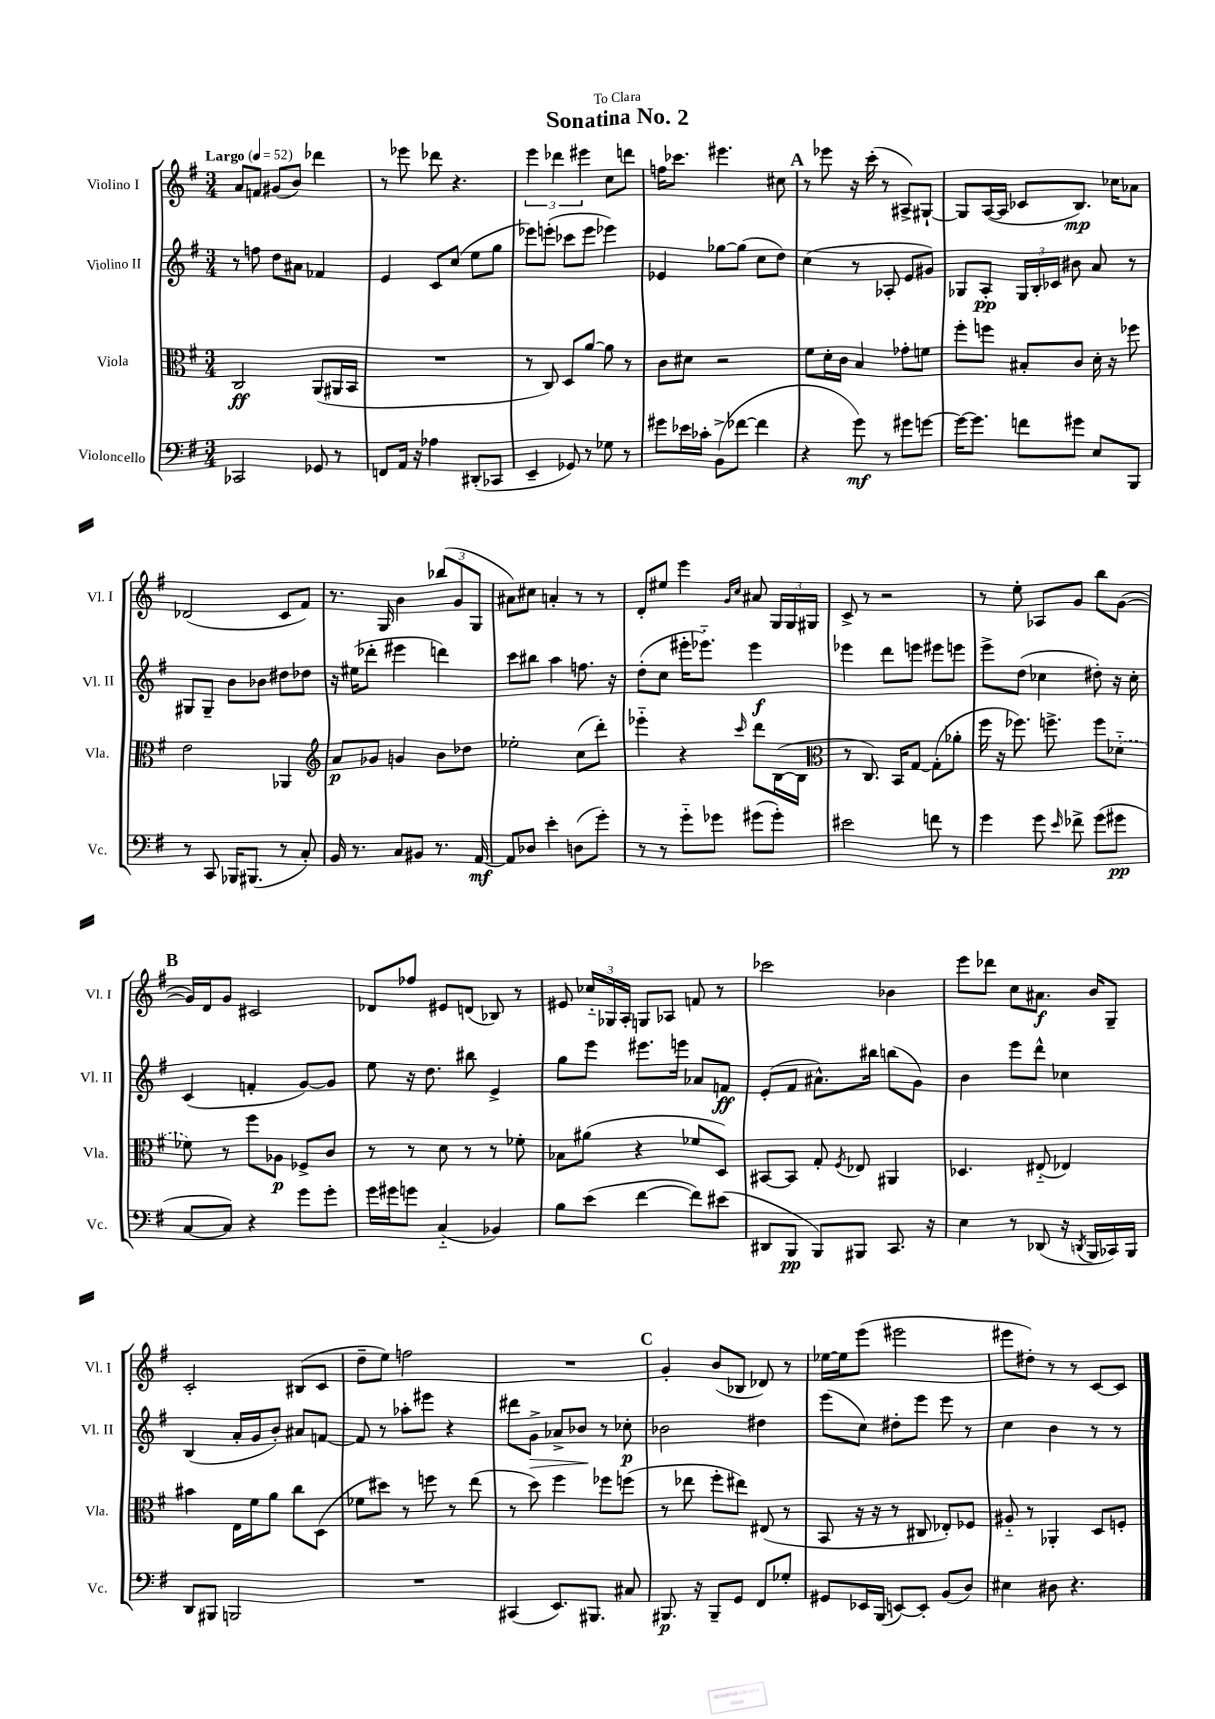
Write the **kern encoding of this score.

**kern	**kern	**kern	**kern
*staff4	*staff3	*staff2	*staff1
*clefF4	*clefC3	*clefG2	*clefG2
*k[f#]	*k[f#]	*k[f#]	*k[f#]
*M3/4	*M3/4	*M3/4	*M3/4
*MM52	*MM52	*MM52	*MM52
2CC-	2C	8r	8a
.	.	8ff	8f
.	.	8dd	(8g#
.	.	8a#	8b)
8GG-	(8AA	4f-	4ddd-
8r	16AA#	.	.
.	16BB	.	.
=	=	=	=
8FF	2.r	4e	8r
16AA	.	.	8eee-
16r	.	.	.
4A-	.	8c	8ddd-
.	.	(8cc	4.r
(8DD#'	.	8ee	.
8CC-	.	8gg	.
=	=	=	=
4EE~	8r	8eee-)	6eee
.	8C)	(8eee'	.
.	.	.	6ddd-
8GG-)	8D	8ccc-	.
.	.	.	6eee#
8r	[8a	8eee	.
8G-	8a]	4eee-)	8cc
8r	8r	.	8ddd
=	=	=	=
8g#	8c	4e-	16ff
.	.	.	8.ccc-
16e-	8d#	.	.
16c-'	.	.	.
(8BB^	2r	[8gg-	4.eee#
[8f-	.	(8gg-]	.
4f-]	.	8cc	.
.	.	8dd)	8cc#
=	=	=	=
4r	8f#	(4cc	8r
.	16d'	.	8eee-
.	16c	.	.
8g)	4B	8r	16r
.	.	.	(16ccc'
8r	.	8A-'	8r
8g#	8g-'	8e	8A#^)
[8g	8f	8g#)	[8G#`
=	=	=	=
16g_	8ff#'	8G-	8G#]
8.g]	.	.	.
.	8ff	8A'	([16A
.	.	.	16A]
8f	8B#'	24G-	8c-
.	.	24B'	.
.	.	24c-	.
8g#	8c	8b#	8.B)
8E	16d'	8a	.
.	16r	.	16cc-
8BBB	8ff-	8r	8a-
=	=	=	=
8r	2e	8G#	(2d-
8CC	.	8G#~	.
16BBB-	.	8b	.
(8.BBB#	.	.	.
.	.	8b-	.
8r	4AA-	8dd#	8c
8C')	.	8dd-	8f#)
=	=	=	=
*	*clefG2	*	*
16BB	8a	16r	8.r
8.r	.	(16ee#	.
.	8g-	8ddd-'	.
.	.	.	16G
8C	4g	4eee#	4b
8BB#	.	.	.
8.r	8b	4ddd)	(12bb-
.	.	.	12g
.	8dd-	.	.
.	.	.	12G
[16AA	.	.	.
=	=	=	=
8AA]	2ee-'	8ccc	8a#)
8D-	.	8bb#	8cc#
4e'	.	4aa	4a'
(8D	(8cc	8.ff	8r
8g')	8ddd')	.	8r
.	.	16r	.
=	=	=	=
8r	4eee-'~	(8dd'	8d'
8r	.	8cc	8ee#
8g'~	4r	16eee#'	4eee
.	.	8.eee-'~)	.
8g-	.	.	.
.	.	.	16qqg
.	16qqccc	.	16qqcc
(8g#	8ddd	4eee-	8a#
8g#')	([16B	.	24G
.	.	.	24G
.	16B]	.	.
.	.	.	24G#
=	=	=	=
*	*clefC3	*	*
2e#	8r	4eee-	8c^
.	8.C)	.	8r
.	.	8ddd	2r
.	16BB	.	.
.	[8G	8eee	.
8f	(8G']	8eee#	.
8r	8a-'	8eee	.
=	=	=	=
4g	16ff#	8eee^	8r
.	16r	.	.
.	8.ff-)	(8dd	8ee'
8g	.	4cc-	8A-
.	8.ff^	.	.
16qqe	.	.	.
8f-^	.	.	8g
(8g	8ff	8dd#')	8bb
8g#	(8d-'~	16r	([8g
.	.	16cc-'	.
=	=	=	=
[8C	8f-)	(4c	16g])
.	.	.	16d
8C])	8r	.	8g
4r	8ff#	4f'	2c#
.	8A-	.	.
8g	8F-^	[8g)	.
8g'	8c	8g]	.
=	=	=	=
16g	8r	8ee	8d-
16g#	.	.	.
8g	8r	16r	8ff-
.	.	8.dd	.
(4C'~	8d	.	8e#
.	8r	8bb#	(8d
4BB-)	8r	4e^	8B-)
.	8f-'	.	8r
=	=	=	=
8B	8B-	8gg	8e#
(8e	(8a#	8eee	24cc-'~
.	.	.	24G-
.	.	.	24A'
[4f#	4r	8.eee#	8G
.	.	.	8A-
.	.	16eee	.
8f#])	8f-	8a-	8f
(8e#	8D)	8f	8r
=	=	=	=
8DD#	[8BB#	(8e'	2ccc-
8BBB	8BB#]	8f#	.
8BBB)	8G'	8.a#^^)	.
.	8qF#	.	.
8BBB#	8E-	.	.
.	.	16bb#	.
8.CC	4AA#	(8bb	4b-
.	.	8g)	.
16r	.	.	.
=	=	=	=
4E	4.D-	4b	8eee
.	.	.	8ddd-
8r	.	8eee	8cc
(8DD-	(8E#'~	8ddd^^	8.a#
16r	4E-)	4cc-	.
8qDD	.	.	.
16BBB	.	.	16b
16CC-)	.	.	8G~
16BBB	.	.	.
=	=	=	=
8DD	4b#	(4B	2c'
8BBB#	.	.	.
2BBB	16E	16a'	.
.	16f#	16g	.
.	8a	8b')	.
.	8cc	8a#	(8B#
.	(8D	[8f	8c
=	=	=	=
2.r	8f-	8f]	8dd~
.	8dd#)	8r	8ee)
.	8r	8aa-'	2ff
.	8ff	8eee#	.
.	8r	4r	.
.	(8ee	.	.
=	=	=	=
(4CC#	8r	8ddd#	2.r
.	8dd)	8g^	.
8.EE)	4ff#	8a-^	.
.	.	8b-	.
8.BBB#	.	.	.
.	8ff-	8r	.
8C#	(8ff	8cc-'	.
=	=	=	=
8.BBB#	8r	2b-	4g'
.	8ee-	.	.
16r	.	.	.
8BBB#~	8ff#'	.	(8b
8GG	8ee#)	.	8B-
8FF#	(8E#	4dd#	8d-)
8G-'	8r	.	8r
=	=	=	=
8GG#	8BB	(8eee	[16ee-
.	.	.	16ee-]
16EE-	16r	8cc)	(8eee
(16BBB	16r	.	.
[8EE)	8r	8dd#'	2eee#
8EE']	8C#	8eee	.
(8BB	8E-')	8eee	.
8D)	8F-	8r	.
=	=	=	=
4E#	8A#'~	4cc	8eee#
.	8r	.	8dd#')
8D#	4AA-'	4b	8r
4.r	.	.	8r
.	8D	8r	[8c
.	8F'	8r	8c]
==	==	==	==
*-	*-	*-	*-
